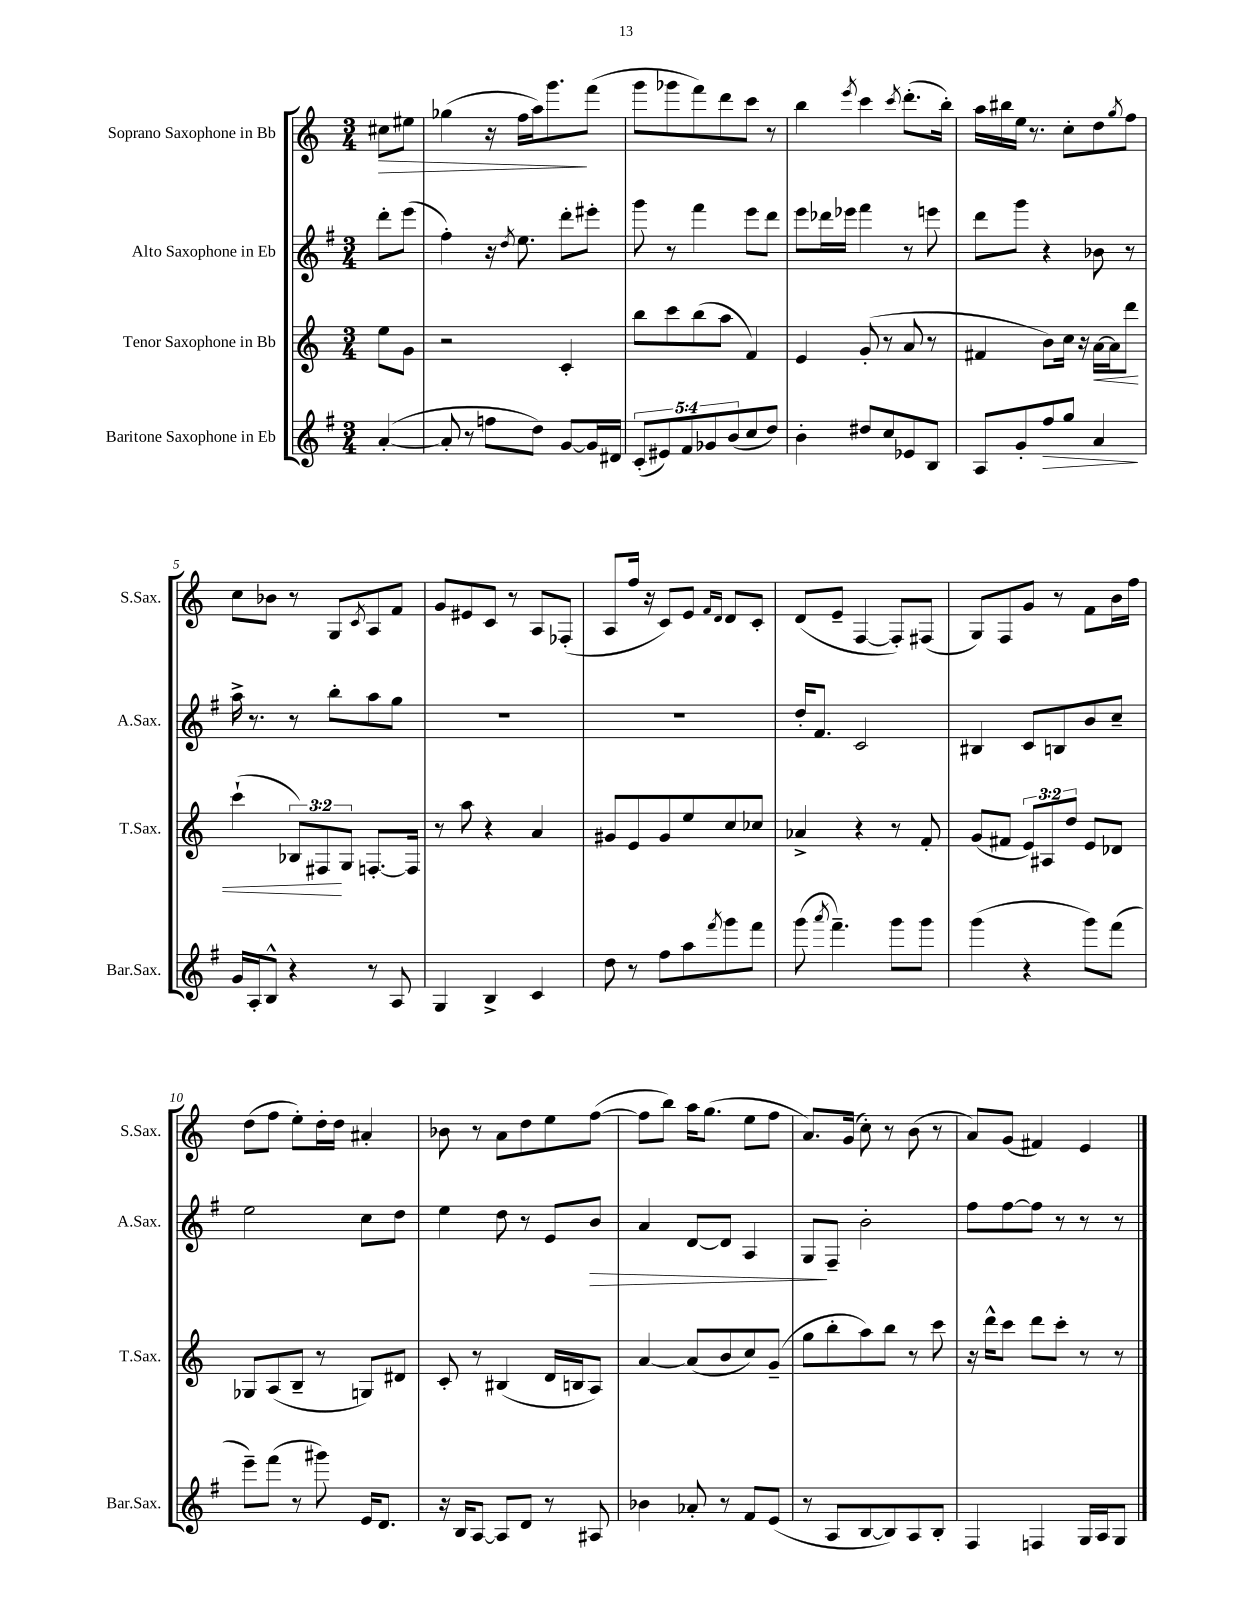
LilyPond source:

<<
\new StaffGroup <<
\new Staff = "s0" \with { instrumentName = "Soprano Saxophone in Bb" shortInstrumentName = "S.Sax." } {
    \clef treble \key c \major \numericTimeSignature \time 3/4 \partial 4
    cis''8\> eis''8 |
    ges''4( r16 f''16 a''16) g'''8.\! f'''8( |
    g'''8 ges'''8 f'''8) d'''8 c'''8 r8 |
    b''4 \acciaccatura { e'''8 } c'''4 \acciaccatura { c'''8 } d'''8.-.( b''16-.) |
    a''16 bis''16 e''16 r8. c''8-. d''8 \acciaccatura { g''8 } f''8 |
    c''8 bes'8 r8 g8 \acciaccatura { c'8 } a8 f'8 |
    g'8 eis'8 c'8 r8 a8 fes8-.( |
    a8 f''16 r16 c'8) e'8 \grace { f'16 d'16 } d'8 c'8-. |
    d'8( e'8-- f4~ f8-.) fis8( |
    g8) f8 g'8 r8 f'8 b'16 f''16 |
    d''8( f''8 e''8-.) d''16-. d''16 ais'4-. |
    bes'8 r8 a'8 d''8 e''8 f''8~( |
    f''8 b''8) a''16 g''8.( e''8 f''8 |
    a'8.) g'16( c''8-.) r8 b'8( r8 |
    a'8) g'8( fis'4) e'4 \bar "|." |
}
\new Staff = "s1" \with { instrumentName = "Alto Saxophone in Eb" shortInstrumentName = "A.Sax." } {
    \clef treble \key g \major \numericTimeSignature \time 3/4 \partial 4
    d'''8-. e'''8( |
    fis''4-.) r16 \acciaccatura { d''8 } e''8. d'''8-. eis'''8-. |
    g'''8 r8 fis'''4 e'''8 d'''8 |
    e'''8 des'''16 ees'''16 fis'''4 r8 e'''8 |
    d'''8 g'''8 r4 bes'8 r8 |
    a''16-> r8. r8 b''8-. a''8 g''8 |
    R2. |
    R2. |
    d''16-. fis'8. c'2 |
    bis4 c'8 b8 b'8 c''8-- |
    e''2 c''8 d''8 |
    e''4 d''8 r8 e'8 b'8\> |
    a'4 d'8~ d'8 a4 |
    g8\! fis8-- b'2-. |
    fis''8 fis''8~ fis''8 r8 r8 r8 \bar "|." |
}
\new Staff = "s2" \with { instrumentName = "Tenor Saxophone in Bb" shortInstrumentName = "T.Sax." } {
    \clef treble \key c \major \numericTimeSignature \time 3/4 \override Staff.TupletNumber.text = #tuplet-number::calc-fraction-text \partial 4
    e''8 g'8 |
    r2 c'4-. |
    b''8 c'''8 b''8( a''8 f'4) |
    e'4 g'8-.( r8 a'8 r8 |
    fis'4 b'8) c''16 r16 a'16~\< a'16 d'''8 |
    c'''4-!( \tuplet 3/2 { bes8) fis8\! g8 } f8.~-. f16 |
    r8 a''8 r4 a'4 |
    gis'8 e'8 gis'8 e''8 c''8 ces''8 |
    aes'4-> r4 r8 f'8-. |
    g'8( fis'8 \tuplet 3/2 { e'8) ais8 d''8 } e'8 des'8 |
    ges8 a8( b8-- r8 g8) dis'8 |
    c'8-. r8 bis4( d'16 b16 a8) |
    a'4~ a'8( b'8 c''8) g'8--( |
    g''8 b''8-. a''8) b''8 r8 c'''8 |
    r16 d'''16-^ c'''8 d'''8 c'''8-. r8 r8 \bar "|." |
}
\new Staff = "s3" \with { instrumentName = "Baritone Saxophone in Eb" shortInstrumentName = "Bar.Sax." } {
    \clef treble \key g \major \numericTimeSignature \time 3/4 \override Staff.TupletNumber.text = #tuplet-number::calc-fraction-text \partial 4
    a'4~-.( |
    a'8-. r8 f''8 d''8) g'8~ g'16 dis'16 |
    \tuplet 5/4 { c'8-.( eis'8) fis'8 ges'8 b'8( } c''8 d''8) |
    b'4-. dis''8 c''8 ees'8 b8 |
    a8 g'8-. fis''8\> g''8 a'4\! |
    g'16 a16-. b8-^ r4 r8 a8 |
    g4 b4-> c'4 |
    d''8 r8 fis''8 a''8 \acciaccatura { fis'''8 } g'''8 fis'''8 |
    g'''8( \acciaccatura { a'''8 } fis'''4.--) g'''8 g'''8 |
    g'''4( r4 g'''8) fis'''8( |
    e'''8--) fis'''8( r8 gis'''8) e'16 d'8. |
    r16 b16 a8~ a8 d'8 r8 ais8 |
    bes'4 aes'8-. r8 fis'8 e'8( |
    r8 a8 b8~ b8) a8 b8-. |
    fis4 f4 g16 a16 g8 \bar "|." |
}
>>
>>
